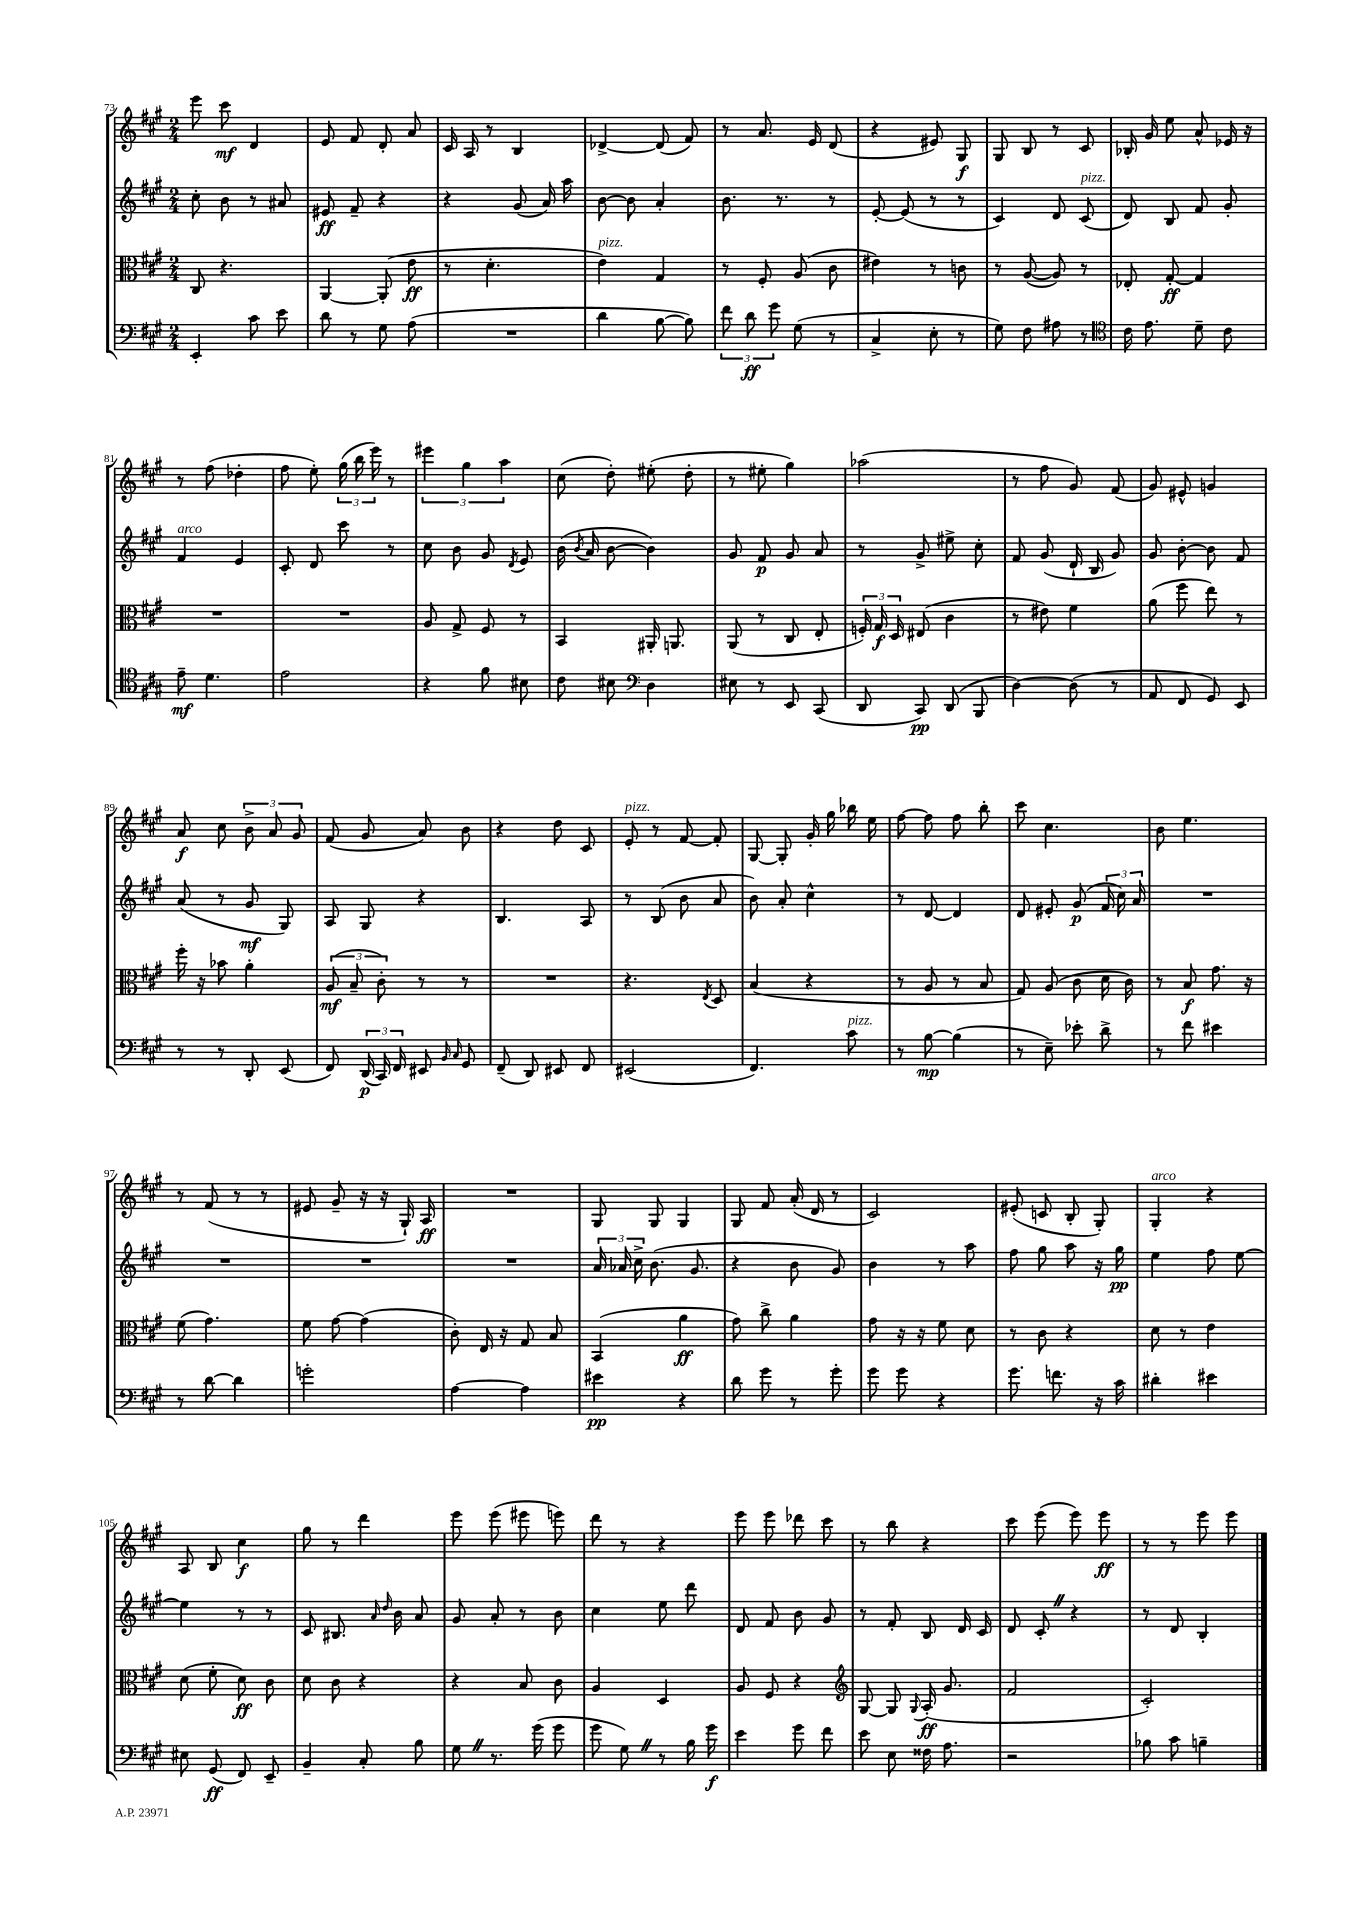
<<
\new StaffGroup <<
\new Staff = "s0" {
    \clef treble \key a \major \numericTimeSignature \time 2/4
    \autoBeamOff e'''8 cis'''8\mf d'4 |
    e'8 fis'8 d'8-. a'8 |
    cis'16 a16 r8 b4 |
    des'4~-> des'8( fis'8) |
    r8 a'8. e'16 d'8( |
    r4 eis'8) gis8\f |
    gis8 b8 r8 cis'8 |
    bes16-. gis'16 e''8 a'8-^ ees'16 r16 |
    r8 fis''8( des''4-. |
    fis''8 e''8-.) \tuplet 3/2 { gis''16( b''16 e'''16) } r8 |
    \tuplet 3/2 { eis'''4 gis''4 a''4 } |
    cis''8( d''8-.) eis''8-.( d''8-. |
    r8 eis''8-. gis''4) |
    aes''2( |
    r8 fis''8 gis'8) fis'8( |
    gis'8) eis'8-^ g'4 |
    a'8\f cis''8 \tuplet 3/2 { b'8-> a'8 gis'8 } |
    fis'8( gis'8 a'8) b'8 |
    r4 d''8 cis'8 |
    e'8-.^\markup { \italic "pizz." } r8 fis'8~ fis'8-. |
    gis8~ gis8-. gis'16-. gis''16 bes''16 e''16 |
    fis''8~ fis''8 fis''8 b''8-. |
    cis'''8 cis''4. |
    b'8 e''4. |
    r8 fis'8( r8 r8 |
    eis'8 gis'8-- r16 r16 gis16-!) a16\ff |
    R2 |
    gis8 gis8 gis4 |
    gis8 fis'8 a'16-.( d'16 r8 |
    cis'2) |
    eis'8-.( c'8 b8-. gis8-.) |
    gis4-.^\markup { \italic "arco" } r4 |
    a8 b8 cis''4\f |
    gis''8 r8 d'''4 |
    e'''8 e'''8( eis'''8 e'''8) |
    d'''8 r8 r4 |
    e'''8 e'''8 des'''8 cis'''8 |
    r8 b''8 r4 |
    cis'''8 e'''8( e'''8) e'''8\ff |
    r8 r8 e'''8 e'''8 \bar "|." |
}
\new Staff = "s1" {
    \clef treble \key a \major \numericTimeSignature \time 2/4
    \autoBeamOff cis''8-. b'8 r8 ais'8 |
    eis'8\ff fis'8-- r4 |
    r4 gis'8( a'16) a''16 |
    b'8~ b'8 a'4-. |
    b'8. r8. r8 |
    e'8~-. e'8( r8 r8 |
    cis'4) d'8 cis'8^\markup { \italic "pizz." }( |
    d'8) b8 fis'8 gis'8-. |
    fis'4^\markup { \italic "arco" } e'4 |
    cis'8-. d'8 cis'''8 r8 |
    cis''8 b'8 gis'8 \acciaccatura { d'8 } e'8 |
    b'16( \acciaccatura { b'8 } a'16 b'8~ b'4) |
    gis'8 fis'8\p gis'8 a'8 |
    r8 gis'8-> eis''8-> cis''8-. |
    fis'8 gis'8( d'16-! b16 gis'8) |
    gis'8 b'8~-. b'8 fis'8 |
    a'8( r8 gis'8\mf gis8) |
    a8 gis8 r4 |
    b4. a8 |
    r8 b8( b'8 a'8 |
    b'8) a'8-. cis''4-^ |
    r8 d'8~ d'4 |
    d'8 eis'8-. gis'8\p( \tuplet 3/2 { fis'16 cis''16) a'16 } |
    R2 |
    R2 |
    R2 |
    R2 |
    \tuplet 3/2 { a'16 aes'16 cis''16-> } b'8.( gis'8. |
    r4 b'8 gis'8) |
    b'4 r8 a''8 |
    fis''8 gis''8 a''8 r16 gis''16\pp |
    e''4 fis''8 e''8~ |
    e''4 r8 r8 |
    cis'8 bis8. \grace { a'16 d''16 } b'16 a'8 |
    gis'8 a'8-. r8 b'8 |
    cis''4 e''8 d'''8 |
    d'8 fis'8 b'8 gis'8 |
    r8 fis'8-. b8 d'16 cis'16 |
    d'8 cis'8-. \once \override BreathingSign.text = \markup { \musicglyph "scripts.caesura.straight" } \breathe r4 |
    r8 d'8 b4-. \bar "|." |
}
\new Staff = "s2" {
    \clef alto \key a \major \numericTimeSignature \time 2/4
    \autoBeamOff cis8 r4. |
    a,4~ a,8-.( e'8\ff |
    r8 d'4.-. |
    e'4^\markup { \italic "pizz." }) gis4 |
    r8 fis8-. a8( cis'8 |
    eis'4) r8 c'8 |
    r8 a8~( a8) r8 |
    ees8-. gis8~-.\ff gis4 |
    R2 |
    R2 |
    a8 gis8-> fis8 r8 |
    b,4 ais,16-. a,8. |
    a,8( r8 cis8 e8-. |
    \tuplet 3/2 { f16-.) gis16\f d16 } eis8( cis'4 |
    r8 eis'8) fis'4 |
    a'8( fis''8 e''8) r8 |
    fis''16-. r16 bes'8 a'4-. |
    \tuplet 3/2 { a8\mf( b8-- cis'8-.) } r8 r8 |
    R2 |
    r4. \acciaccatura { e8 } d8 |
    b4( r4 |
    r8 a8 r8 b8 |
    gis8) a8( cis'8 d'16 cis'16) |
    r8 b8\f gis'8. r16 |
    fis'8( gis'4.) |
    fis'8 gis'8~ gis'4( |
    cis'8-.) e16 r16 gis8 b8 |
    b,4( a'4\ff |
    gis'8) cis''8-> a'4 |
    gis'8 r16 r16 fis'8 d'8 |
    r8 cis'8 r4 |
    d'8 r8 e'4 |
    d'8( fis'8-. d'8\ff) cis'8 |
    d'8 cis'8 r4 |
    r4 b8 cis'8 |
    a4 d4 |
    a8 fis8 r4 |
    \clef treble gis8~ gis8 \appoggiatura { gis8 } a16-.\ff( gis'8. |
    fis'2 |
    cis'2-.) \bar "|." |
}
\new Staff = "s3" {
    \clef bass \key a \major \numericTimeSignature \time 2/4
    \autoBeamOff e,4-. cis'8 e'8 |
    d'8 r8 gis8 a8( |
    R2 |
    d'4 b8~ b8) |
    \tuplet 3/2 { fis'8 d'8\ff gis'8 } gis8( r8 |
    cis4-> e8-. r8 |
    gis8) fis8 ais8 r8 |
    \clef tenor cis'16 e'8. d'8-- cis'8 |
    e'8--\mf d'4. |
    e'2 |
    r4 fis'8 bis8 |
    cis'8 bis8 \clef bass d4 |
    eis8 r8 e,8 cis,8( |
    d,8 cis,8\pp) d,8( b,,8 |
    d4~) d8( r8 |
    a,8 fis,8 gis,8) e,8 |
    r8 r8 d,8-. e,8( |
    fis,8) \tuplet 3/2 { d,16\p( cis,16) fis,16 } eis,8 \grace { b,16 cis16 } gis,8 |
    fis,8--( d,8) eis,8 fis,8 |
    eis,2( |
    fis,4.) cis'8^\markup { \italic "pizz." } |
    r8 b8~\mp b4( |
    r8 e8--) ees'8-. d'8-> |
    r8 fis'8 eis'4 |
    r8 d'8~ d'4 |
    g'2-. |
    a4~ a4 |
    eis'4\pp r4 |
    d'8 gis'8 r8 gis'8-. |
    gis'8 gis'8 r4 |
    gis'8. f'8. r16 cis'16 |
    dis'4-. eis'4 |
    eis8 gis,8\ff( fis,8) e,8-- |
    b,4-- cis8-. b8 |
    gis8 \once \override BreathingSign.text = \markup { \musicglyph "scripts.caesura.straight" } \breathe r8. gis'16( gis'8 |
    gis'8 gis8) \once \override BreathingSign.text = \markup { \musicglyph "scripts.caesura.straight" } \breathe r8 b16 gis'16\f |
    e'4 gis'8 fis'8 |
    e'8 e8 fisis16 a8. |
    r2 |
    bes8 cis'8 b4-- \bar "|." |
}
>>
>>
\layout { \context { \Score currentBarNumber = #73 } }
